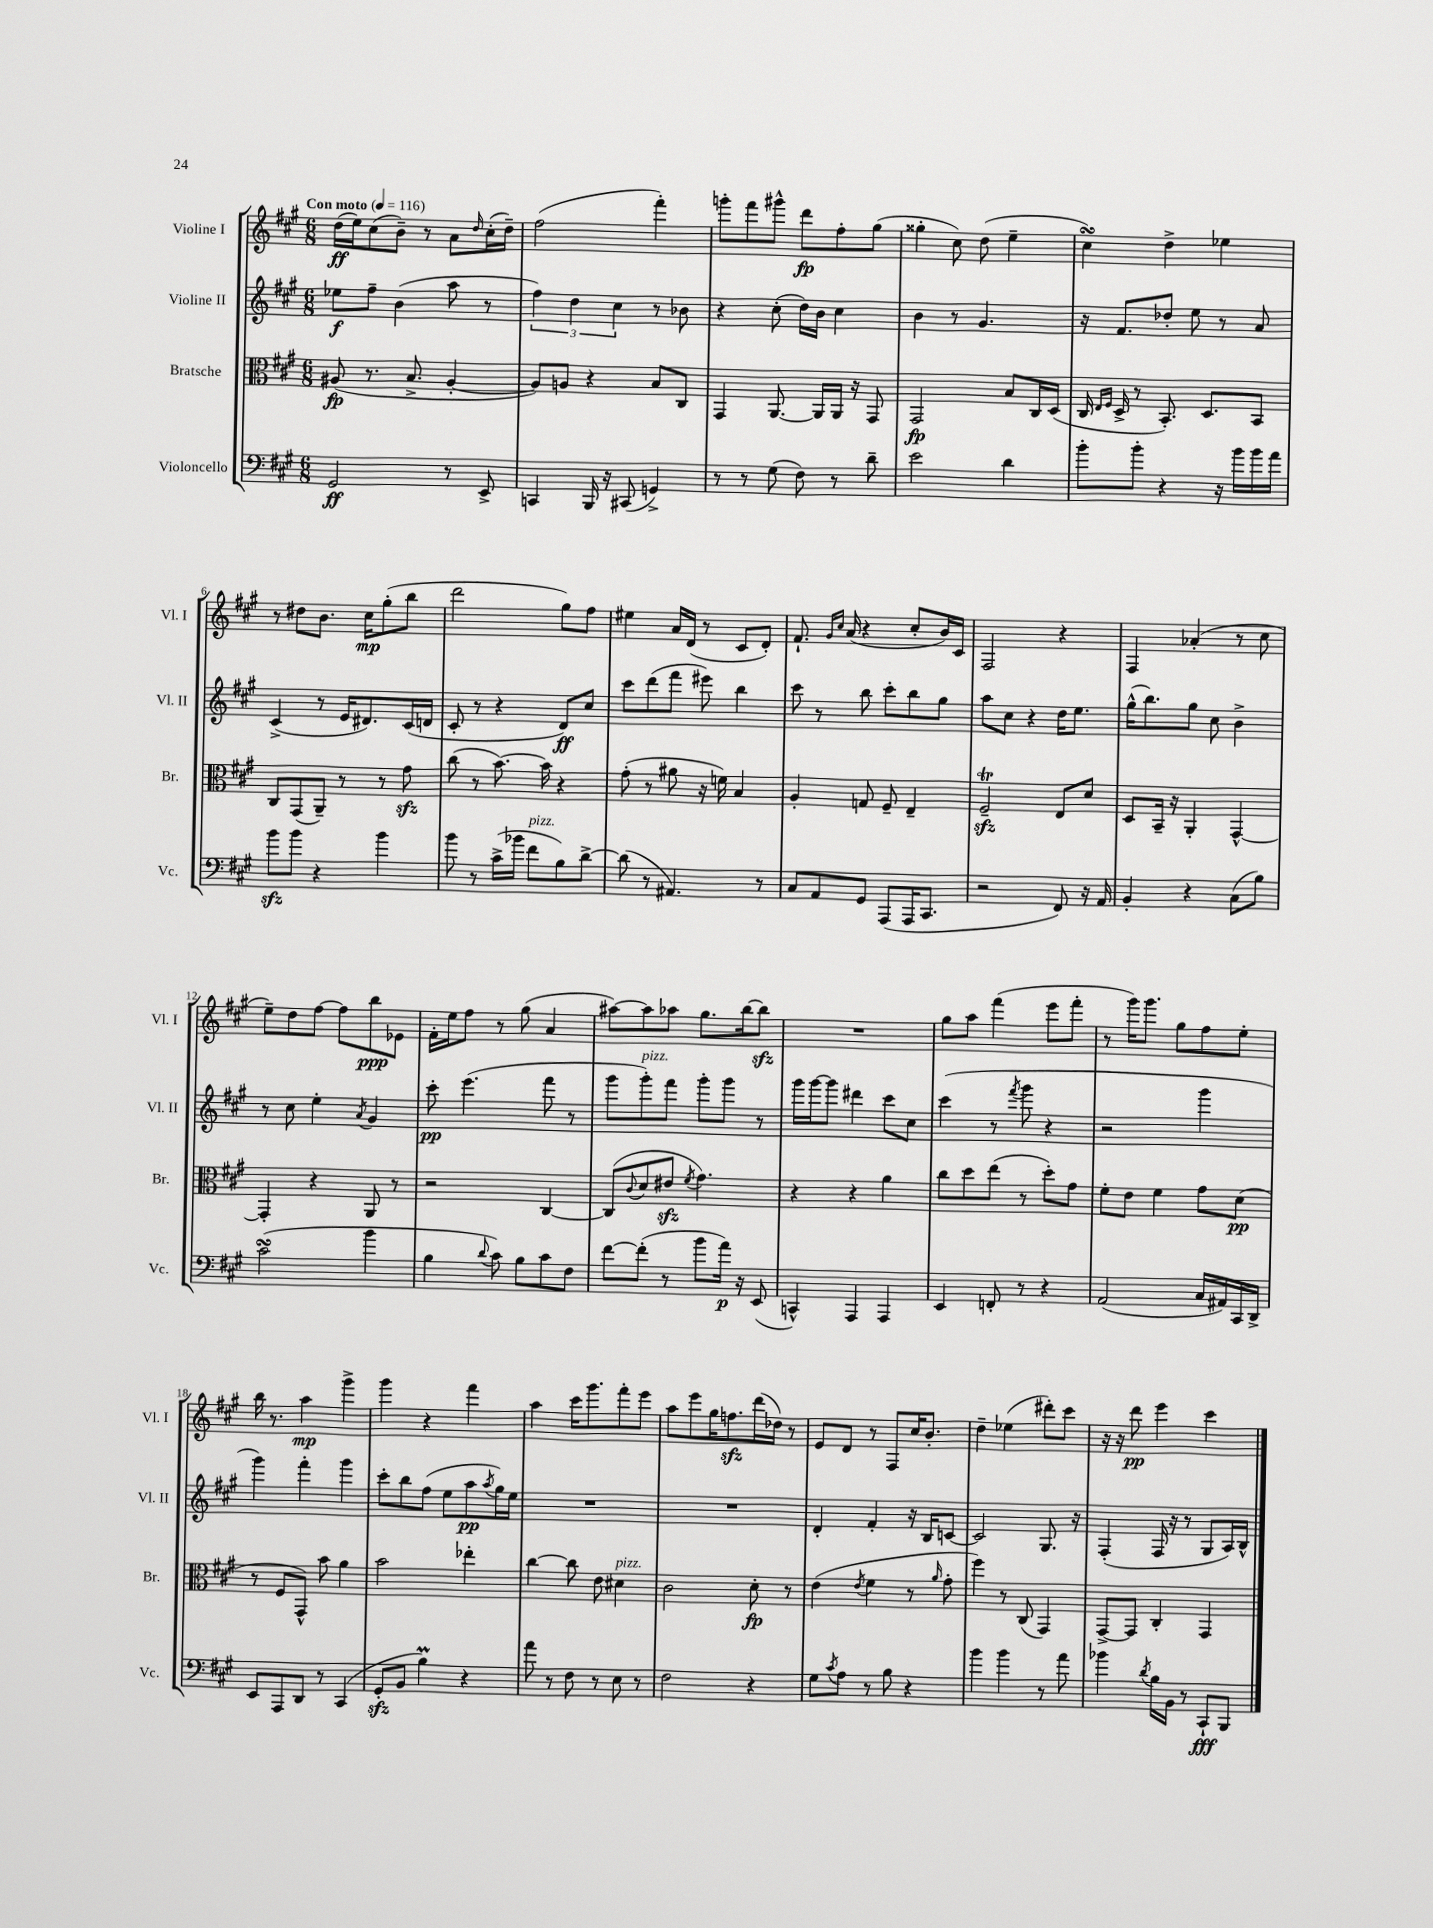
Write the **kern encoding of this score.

**kern	**dynam	**kern	**dynam	**kern	**dynam	**kern	**dynam
*part4	*part4	*part3	*part3	*part2	*part2	*part1	*part1
*staff4	*staff4	*staff3	*staff3	*staff2	*staff2	*staff1	*staff1
*I"Violoncello	*	*I"Bratsche	*	*I"Violine II	*	*I"Violine I	*
*I'Vc.	*	*I'Br.	*	*I'Vl. II	*	*I'Vl. I	*
*clefF4	*	*clefC3	*	*clefG2	*	*clefG2	*
*k[f#c#g#]	*	*k[f#c#g#]	*	*k[f#c#g#]	*	*k[f#c#g#]	*
*M6/8	*	*M6/8	*	*M6/8	*	*M6/8	*
*MM116	*	*MM116	*	*MM116	*	*MM116	*
=1	=1	=1	=1	=1	=1	=1	=1
!	!	!	!	!	!	!LO:TX:a:B:t=Con moto	!
2GG#/	ff	(8A#X/	fp	8ee-X\L	f	(16dd\LL	ff
.	.	.	.	.	.	16ee\J)	.
.	.	8.r	.	8ff#~\J	.	(8cc#\	.
.	.	.	.	(4b\	.	8b~\J)	.
.	.	8.B^/	.	.	.	.	.
.	.	.	.	.	.	8r	.
8r	.	[4A#'/	.	8aa\	.	8a\L	.
.	.	.	.	.	.	16qqdd/	.
8EE^/	.	.	.	8r	.	(16cc#'\L	.
.	.	.	.	.	.	16dd~\JJ)	.
=2	=2	=2	=2	=2	=2	=2	=2
4CCn/	.	8A#/L])	.	6ff#\)	.	(2ff#\	.
.	.	8An/J	.	.	.	.	.
.	.	.	.	6dd\	.	.	.
16BBB/	.	4r	.	.	.	.	.
16r	.	.	.	.	.	.	.
.	.	.	.	6cc#\	.	.	.
(8CC#X/	.	.	.	.	.	.	.
4GGn^/)	.	8B/L	.	8r	.	4fff#'\)	.
.	.	8C#/J	.	8b-X\	.	.	.
=3	=3	=3	=3	=3	=3	=3	=3
8r	.	4GG#/	.	4r	.	8gggn'\L	.
8r	.	.	.	.	.	8fff#\	.
(8G#\	.	[8.AA/	.	(8cc#'\	.	8ggg#X^^\J	.
8F#\)	.	.	.	16dd\LL)	.	8ddd\L	fp
.	.	16AA/LL]	.	16b\JJ	.	.	.
8r	.	16AA/JJ	.	4cc#\	.	8ff#'\	.
.	.	16r	.	.	.	.	.
8d~\	.	8GG#/	.	.	.	(8gg#\J	.
=4	=4	=4	=4	=4	=4	=4	=4
2e\	.	2GG#/	fp	4b\	.	4gg##X'\	.
.	.	.	.	8r	.	8cc#\)	.
.	.	.	.	4.g#/	.	(8dd\	.
4d\	.	8B/L	.	.	.	4ee~\	.
.	.	16C#/L	.	.	.	.	.
.	.	(16D/JJ	.	.	.	.	.
=5	=5	=5	=5	=5	=5	=5	=5
8b'\L	.	16C#/	.	16r	.	4cc#sSsS\)	.
.	.	16qqE/LL	.	.	.	.	.
.	.	16qqF#/JJ	.	.	.	.	.
.	.	16D^/	.	8.f#/L	.	.	.
8b'\J	.	8r	.	.	.	.	.
4r	.	8.BB'/)	.	8dd-X'/J	.	4dd^\	.
.	.	.	.	8ee\	.	.	.
.	.	8.D/L	.	.	.	.	.
16r	.	.	.	8r	.	4ee-X\	.
16b\LL	.	.	.	.	.	.	.
16b\	.	8BB/J	.	8a/	.	.	.
16a\JJ	.	.	.	.	.	.	.
!!LO:LB:g=z
=6	=6	=6	=6	=6	=6	=6	=6
8bzz\L	.	8C#/L	.	(4c#^/	.	8r	.
8b\J	.	(8GG#/	.	.	.	8dd#X\L	.
4r	.	8AA~/J)	.	8r	.	8.b\J	.
.	.	8r	.	16e/KL	.	.	.
.	.	.	.	8.d#X/)	.	16cc#\KL	mp
4b\	.	8r	.	.	.	(8gg#'\	.
.	.	8g#zz\	.	(16c#/L	.	8bb\J	.
.	.	.	.	16dn/JJ	.	.	.
=7	=7	=7	=7	=7	=7	=7	=7
8b\	.	(8cc#\	.	8c#'/	.	2ddd\	.
8r	.	8r	.	8r	.	.	.
(16c#^\LL	.	[8.b\)	.	4r	.	.	.
16b-X\JJ	.	.	.	.	.	.	.
!LO:TX:a:i:t=pizz.	!	!	!	!	!	!	!
8f#\L	.	.	.	.	.	.	.
.	.	16b\]	.	.	.	.	.
8B\)	.	4r	.	8d/L)	ff	8gg#\L)	.
[8d^\J	.	.	.	8cc#/J	.	8ff#\J	.
=8	=8	=8	=8	=8	=8	=8	=8
(8d\]	.	(8g#'\	.	8ccc#\L	.	4ee#X\	.
8r	.	8r	.	(8ddd\	.	.	.
4.AA#X/)	.	8a#X\	.	8fff#\J	.	16a/LL	.
.	.	.	.	.	.	(16d/JJ	.
.	.	16r	.	8eee#X\)	.	8r	.
.	.	16fn\)	.	.	.	.	.
.	.	4B/	.	4bb\	.	8c#/L	.
8r	.	.	.	.	.	8d'/J)	.
=9	=9	=9	=9	=9	=9	=9	=9
8C#/L	.	4A'/	.	8ccc#\	.	8.f#`/	.
8AA/	.	.	.	8r	.	.	.
.	.	.	.	.	.	16qqg#/LL	.
.	.	.	.	.	.	16qqcc#/JJ	.
.	.	.	.	.	.	(16a/	.
8GG#/J	.	8Gn/	.	8bb\	.	4r	.
(8AAA/L	.	8F#~/	.	8ccc#'\L	.	.	.
16AAA/K	.	4E~/	.	8bb\	.	8cc#'/L	.
8.CC#/J	.	.	.	.	.	.	.
.	.	.	.	8gg#\J	.	16b/L)	.
.	.	.	.	.	.	16c#/JJ	.
=10	=10	=10	=10	=10	=10	=10	=10
2r	.	2F#zzT~/	.	8aa\L	.	2F#/	.
.	.	.	.	8cc#\J	.	.	.
.	.	.	.	4r	.	.	.
8FF#/)	.	8E/L	.	16dd\KL	.	4r	.
.	.	.	.	8.ee\J	.	.	.
16r	.	8d/J	.	.	.	.	.
16AA/	.	.	.	.	.	.	.
=11	=11	=11	=11	=11	=11	=11	=11
4BB'/	.	8D/L	.	(16gg#^^\KL	.	4F#/	.
.	.	.	.	8.bb\)	.	.	.
.	.	16BB~/Jk	.	.	.	.	.
.	.	16r	.	.	.	.	.
4r	.	4AA'/	.	8gg#\J	.	(4a-X'/	.
.	.	.	.	8cc#\	.	.	.
(8C#\L	.	[4GG#^^/	.	4b^\	.	8r	.
8B\J)	.	.	.	.	.	8cc#\	.
!!LO:LB:g=z
=12	=12	=12	=12	=12	=12	=12	=12
(2c#sSsS\	.	4GG#'/]	.	8r	.	8ee~\L)	.
.	.	.	.	8cc#\	.	8dd\	.
.	.	4r	.	4ee'\	.	[8ff#\J	.
.	.	.	.	.	.	8ff#\L]	.
.	.	.	.	8qa/	.	.	.
4b\	.	8AA/	.	4g#/	.	8bb\	ppp
.	.	8r	.	.	.	8e-X\J	.
=13	=13	=13	=13	=13	=13	=13	=13
4B\	.	2r	.	8ccc#'\	pp	16f#'\LL	.
.	.	.	.	.	.	16ee\J	.
.	.	.	.	(4.eee\	.	8ff#\J	.
8qqd/	.	.	.	.	.	.	.
8c#\)	.	.	.	.	.	8r	.
8B\L	.	.	.	.	.	(8gg#\	.
8c#\	.	[4C#/	.	8fff#\	.	4a/	.
8F#\J	.	.	.	8r	.	.	.
=14	=14	=14	=14	=14	=14	=14	=14
[8f#\L	.	(8C#/L]	.	8ggg#\L	.	[8aa#X\L)	.
.	.	8qqc#/	.	.	.	.	.
!	!	!	!	!LO:TX:a:i:t=pizz.	!	!	!
(8f#'\J]	.	8d/	.	8ggg#'\)	.	8aa#\]	.
8r	.	8e#Xzz/J	.	8fff#\J	.	8aa-X\J	.
.	.	8qf#/	.	.	.	.	.
8b\L	.	4.g#\)	.	8ggg#'\L	.	8.gg#\L	.
16a\Jk)	p	.	.	8ggg#\J	.	.	.
16r	.	.	.	.	.	[16bb\k	.
(8EE/	.	.	.	8r	.	8bbzz\J]	.
=15	=15	=15	=15	=15	=15	=15	=15
4CCn^^/)	.	4r	.	16ggg#\LL	.	2.r	.
.	.	.	.	[16ggg#\J	.	.	.
.	.	.	.	8ggg#\J]	.	.	.
4AAA/	.	4r	.	4ddd#X\	.	.	.
4AAA/	.	4a\	.	8ccc#\L	.	.	.
.	.	.	.	8cc#\J	.	.	.
=16	=16	=16	=16	=16	=16	=16	=16
4EE/	.	8cc#\L	.	(4ccc#\	.	8gg#\L	.
.	.	8dd\	.	.	.	8aa\J	.
8FFn'/	.	(8ee\J	.	8r	.	(4fff#\	.
.	.	.	.	8qfff#/	.	.	.
8r	.	8r	.	8ggg#\	.	.	.
4r	.	8dd'\L)	.	4r	.	8eee\L	.
.	.	8g#\J	.	.	.	8fff#'\J	.
=17	=17	=17	=17	=17	=17	=17	=17
(2AA/	.	8f#'\L	.	2r	.	8r	.
.	.	8e\J	.	.	.	16ggg#\KL)	.
.	.	.	.	.	.	8.ggg#\J	.
.	.	4f#\	.	.	.	.	.
.	.	.	.	.	.	8gg#\L	.
16C#/LL	.	8g#\L	.	4ggg#\	.	8ff#\	.
16AA#X/)	.	.	.	.	.	.	.
16CC#/	.	(8d\J	pp	.	.	8ee'\J	.
16DD^/JJ	.	.	.	.	.	.	.
!!LO:LB:g=z
=18	=18	=18	=18	=18	=18	=18	=18
8EE/L	.	8r	.	4ggg#\)	.	16bb\	.
.	.	.	.	.	.	8.r	.
8AAA/	.	8F#/L	.	.	.	.	.
8DD/J	.	8GG#^^/J)	.	4fff#'\	.	4aa\	mp
8r	.	8b\	.	.	.	.	.
(4CC#/	.	4a\	.	4ggg#\	.	4ggg#^\	.
=19	=19	=19	=19	=19	=19	=19	=19
8GG#zz'/L	.	2b\	.	8ccc#'\L	.	4ggg#\	.
8BB/J	.	.	.	8bb\	.	.	.
4BM\)	.	.	.	(8ff#\J	.	4r	.
.	.	.	.	8ee\L	.	.	.
4r	.	4ee-X'\	.	8aa\	pp	4fff#\	.
.	.	.	.	8qaa/	.	.	.
.	.	.	.	16gg#\L)	.	.	.
.	.	.	.	16ee\JJ	.	.	.
=20	=20	=20	=20	=20	=20	=20	=20
8a\	.	[4cc#\	.	2.r	.	4aa\	.
8r	.	.	.	.	.	.	.
8F#\	.	8cc#\]	.	.	.	16ccc#\KL	.
.	.	.	.	.	.	8.ggg#\	.
8r	.	8e\	.	.	.	.	.
!	!	!LO:TX:a:i:t=pizz.	!	!	!	!	!
8E\	.	4d#X\	.	.	.	8fff#'\	.
8r	.	.	.	.	.	8eee\J	.
=21	=21	=21	=21	=21	=21	=21	=21
2F#\	.	2c#\	.	2.r	.	8aa\L	.
.	.	.	.	.	.	8eee\	.
.	.	.	.	.	.	16gg#\K	.
.	.	.	.	.	.	8.ffnzz\	.
4r	.	8d'\	fp	.	.	(16ddd\L	.
.	.	.	.	.	.	16dd-X\JJ)	.
.	.	8r	.	.	.	8r	.
=22	=22	=22	=22	=22	=22	=22	=22
8G#\L	.	(4e\	.	4d'/	.	8e/L	.
8qc#/	.	.	.	.	.	.	.
8A\J	.	.	.	.	.	8d/J	.
.	.	8qe/	.	.	.	.	.
8r	.	4f#\	.	4f#'/	.	8r	.
8B\	.	.	.	.	.	8F#/L	.
4r	.	8r	.	16r	.	16cc#/K	.
.	.	.	.	16B/KL	.	8.b'/J	.
.	.	16qqa/	.	.	.	.	.
.	.	8g#'\	.	[8cn/J	.	.	.
=23	=23	=23	=23	=23	=23	=23	=23
4b\	.	4ff#\)	.	2c/]	.	4dd~\	.
4b\	.	8r	.	.	.	(4ee-X\	.
.	.	(8C#/	.	.	.	.	.
8r	.	4GG#/)	.	8.G#/	.	8ddd#X'\L)	.
8a\	.	.	.	.	.	8ccc#\J	.
.	.	.	.	16r	.	.	.
=24	=24	=24	=24	=24	=24	=24	=24
4b-X\	.	[8GG#^/L	.	(4F#'/	.	16r	.
.	.	.	.	.	.	16r	.
.	.	8GG#/J]	.	.	.	8ddd\	pp
8qd/	.	.	.	.	.	.	.
16B\LL	.	4C#'/	.	16F#/	.	4eee\	.
16BB\JJ	.	.	.	16r	.	.	.
8r	.	.	.	8r	.	.	.
8CC#`/L	fff	4GG#/	.	8G#/L	.	4ccc#\	.
8BBB/J	.	.	.	16A/L)	.	.	.
.	.	.	.	16B^^/JJ	.	.	.
==	==	==	==	==	==	==	==
*-	*-	*-	*-	*-	*-	*-	*-
